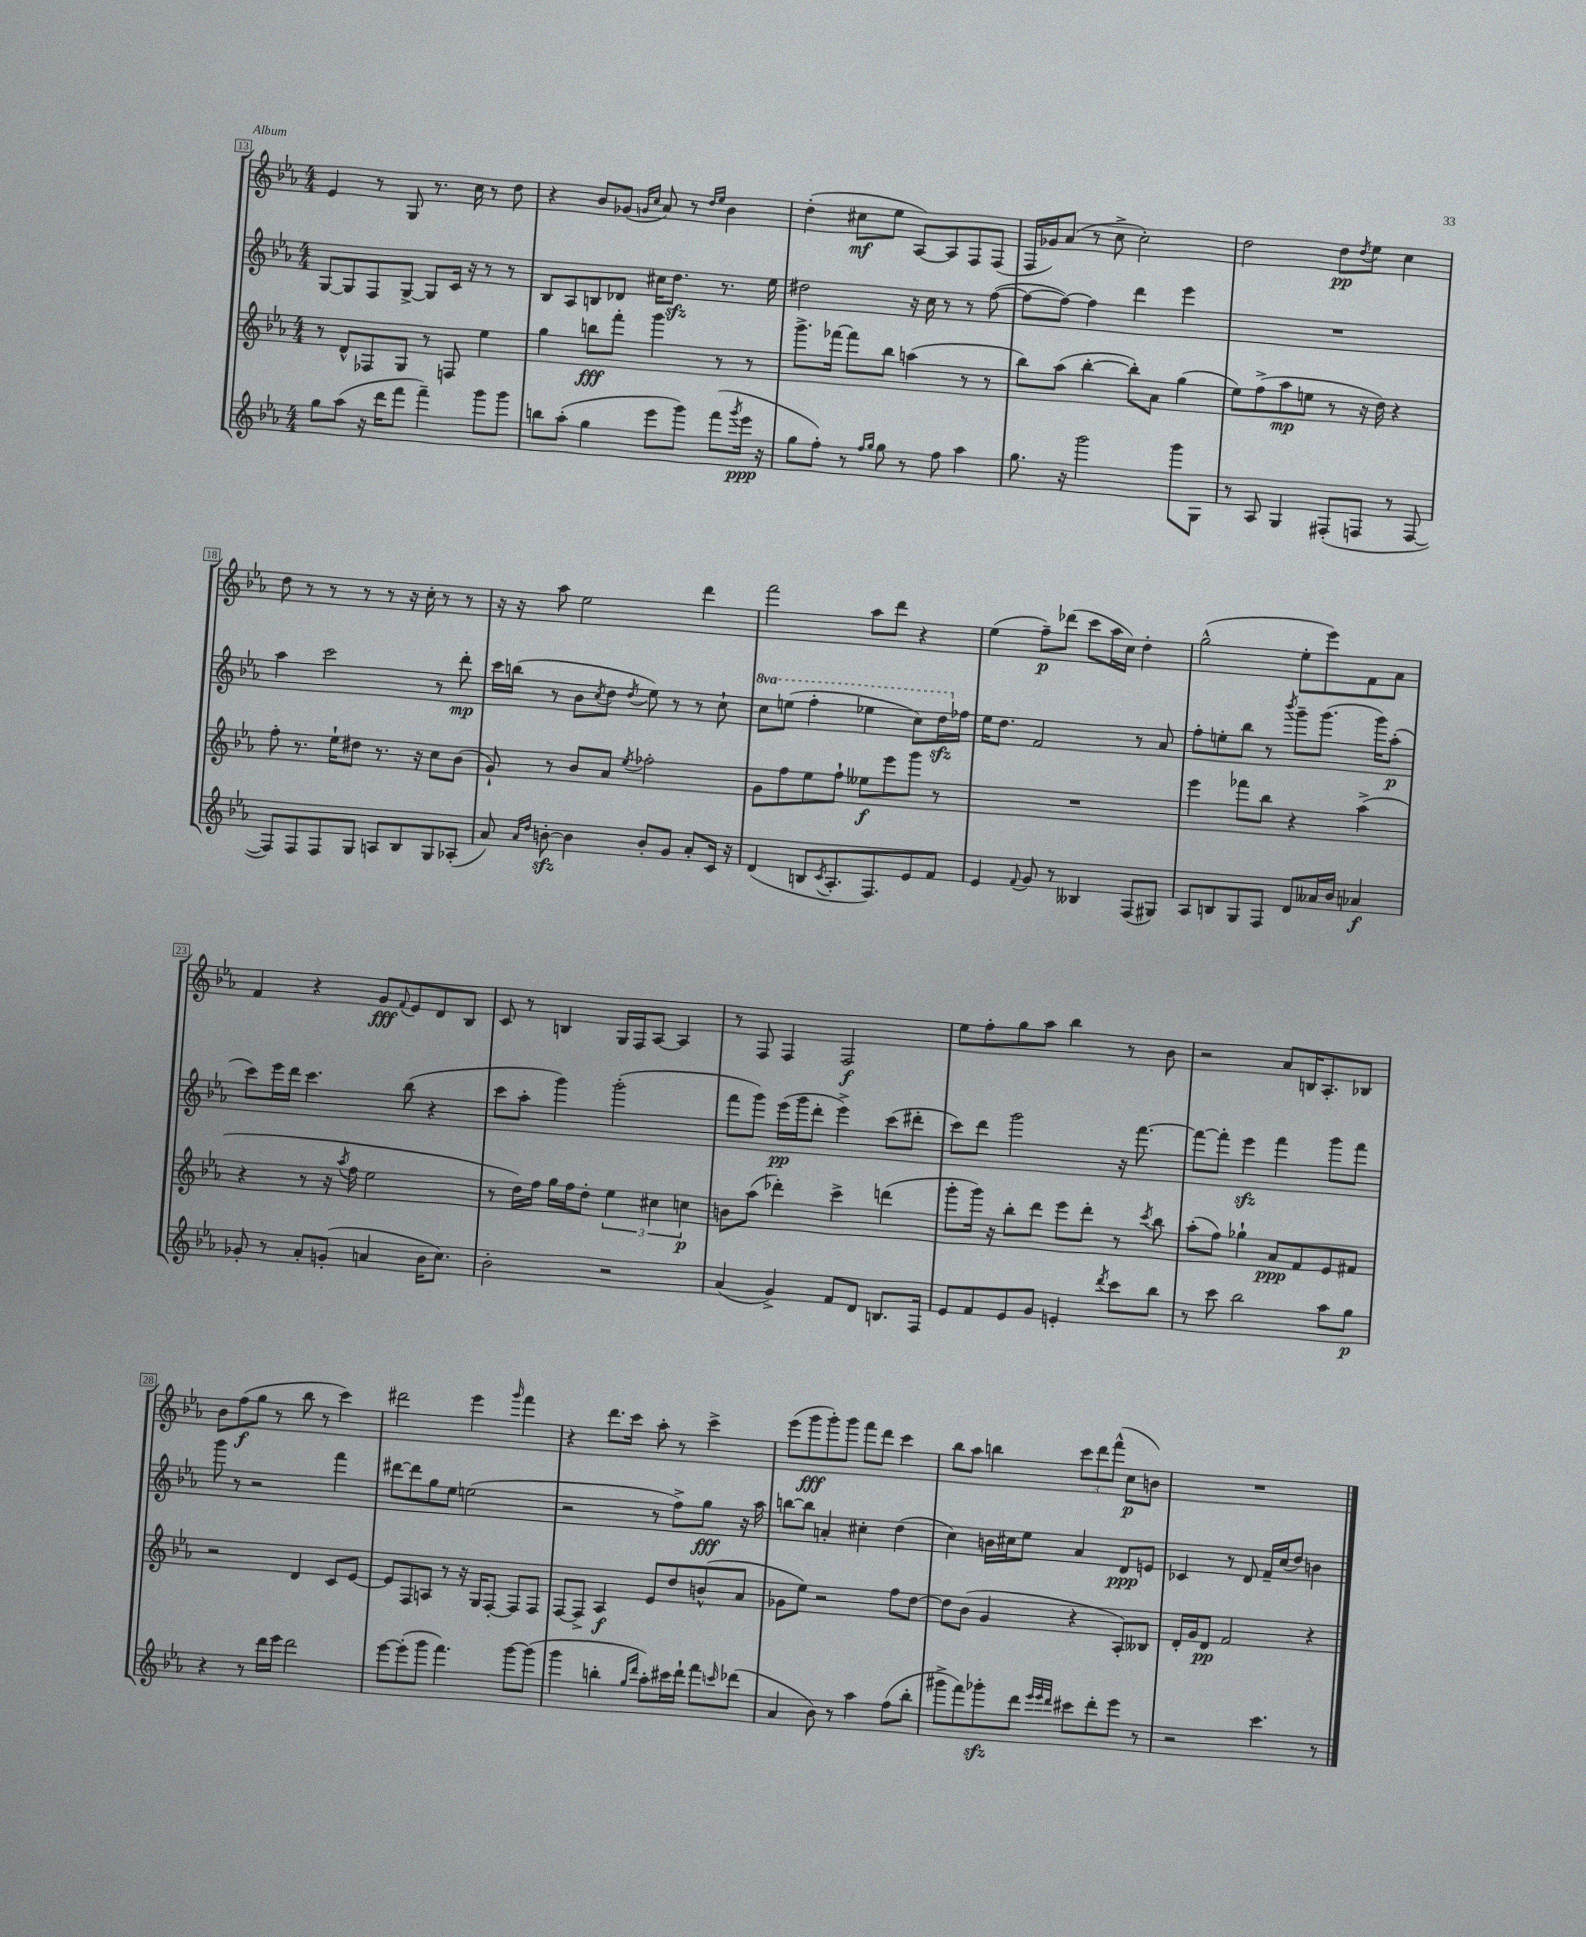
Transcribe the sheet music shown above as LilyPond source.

<<
\new StaffGroup <<
\new Staff = "s0" {
    \clef treble \key ees \major \numericTimeSignature \time 4/4
    ees'4 r8 g8 r8. c''16 r8 d''8 |
    r4 bes'8 ges'8( \grace { g'16 c''16 } aes'8) r8 \grace { d''16 ees''16 } bes'4 |
    d''4-.( cis''8\mf ees''8 aes8~) aes8 f8 f8( |
    f16 ges'16) aes'8( r8 c''8-> c''2-.) |
    d''2 d''8\pp \acciaccatura { d''8 } ees''8 c''4 |
    d''8 r8 r8 r8 r8 r16 c''16-. r8 r8 |
    r16 r16 aes''8 ees''2 d'''4 |
    f'''2 aes''8 d'''8 r4 |
    ees''4( f''8--\p) des'''8( c'''8 aes''16 c''16) d''4-. |
    g''2-^( ees''8-. ees'''8) f'8 aes'8 |
    f'4 r4 g'8\fff \appoggiatura { f'8 } ees'8 d'8 bes8 |
    c'8 r8 b4 g16 f16 aes8~ aes4 |
    r8 f8 f4 f2\f |
    ees''8 f''8-. g''8 aes''8 bes''4 r8 bes'8 |
    r2 aes'8 b16 aes8.-. bes8 |
    bes'8 f''8\f( g''8 r8 bes''8 r8 c'''4) |
    dis'''2 ees'''4 \grace { g'''16 } f'''4 |
    r4 d'''8. c'''16 aes''8-. r8 c'''4-> |
    ees'''8( g'''8\fff g'''8-.) g'''8 f'''8 d'''8 c'''4 |
    bes''8 aes''8 b''4 \tuplet 3/2 { c'''8 d'''8 f'''8-^( } c''8\p b'8) |
    R1 \bar "|." |
}
\new Staff = "s1" {
    \clef treble \key ees \major \numericTimeSignature \time 4/4 \set Staff.ottavationMarkups = #ottavation-simple-ordinals
    g8~ g8 f8 g8~-> g8 c'16 r16 r8 r8 |
    bes8 aes8 b8 des'8 cis''16 d''8.\sfz r8. ees''16 |
    dis''2 r16 c''16 r8 r8 f''8~( |
    f''8~ f''8~) f''4 d'''4 ees'''4 |
    R1 |
    aes''4 c'''2 r8 d'''8-.\mp |
    c'''16 b''16( r8 bes'8 \acciaccatura { c''8 } d''8 \acciaccatura { d''8 } ees''8) r8 r8 c''8-! |
    \ottava #1 c'''8 e'''8( f'''4-. ees'''4 c'''8) d'''16\sfz \ottava #0 fes''16 |
    ees''16 d''8. f'2 r8 aes'8 |
    f''8-. e''8-. bes''8 r8 \acciaccatura { bes'''8 } g'''8-- g'''8.( g'''16) aes''8-.\p( |
    c'''8) ees'''16 d'''16 c'''4. bes''8( r4 |
    c'''8 aes''8-. g'''4) g'''2-.( |
    f'''8 g'''8) ees'''16\pp( g'''16 d'''8-. ees'''4->) c'''8( dis'''8-. |
    c'''8) d'''8 g'''2 r16 f'''8.~ |
    f'''8~ f'''8-. ees'''4\sfz f'''4 g'''8 f'''8 |
    g'''8 r8 r2 f'''4 |
    dis'''8~ dis'''8 g''8 ees''8 e''2( |
    r2 r8 f''8->) g''8\fff r16 aes''16 |
    b''8~ b''8 a'4-. cis''4-. d''4( |
    c''4) b'16 cis''16 ees''8 aes'4 d'8\ppp e'8 |
    ces'4 r8 d'8 f'16-- c''16( d''8) b'4 \bar "|." |
}
\new Staff = "s2" {
    \clef treble \key ees \major \numericTimeSignature \time 4/4
    r8 d'8-^ fes8 g8 r8 f8 ees''4 |
    g''4 b''8\fff f'''8-. g'''4 r8 r8 |
    g'''8.-> fes'''16~ fes'''8 bes''8 a''4( r8 r8 |
    bes''8) aes''8( bes''4~-. bes''8-.) aes'8 g''4( |
    ees''8) f''8->( aes''8\mp e''8 r8 r16 d''16) r4 |
    f''8-. r8. ees''16-! dis''8 r8. r16 c''8 bes'8( |
    g'8-!) r8 bes'8 aes'8 \acciaccatura { ees''8 } fes''2-. |
    g'8 f''8 ees''8 f''8-! eeses''8\f ees'''8 g'''8 r8 |
    R1 |
    ees'''4 fes'''8 bes''8 r4 aes''4->( |
    r4 r8 r16 \acciaccatura { aes''8 } f''16 ees''2 |
    r8 d''16) f''16 g''16 f''16 d''8-. \tuplet 3/2 { ees''4 cis''4 c''4\p } |
    b'8 aes''8( des'''4-.) c'''4-> d'''4( |
    g'''8-. g'''16) r16 bes''8-. d'''8 ees'''8 d'''8-. r8 \acciaccatura { c'''8 } bes''8 |
    aes''8-.( f''8) ges''4-! aes'8\ppp f'8 ees'8 fis'8 |
    r2 d'4 c'8 ees'8~ |
    ees'8 f8 a8 r8 r16 g16 f8~-. f8 f8 |
    f8~ f8-> aes4\f ees'8 d''8 b'8-^( aes'8 |
    ges'8 ees''8) r2 f''8 d''8~ |
    d''8 bes'8( g'4 r4 aes8-.) beses8 |
    d'16-. g'16 d'8\pp f'2 r4 \bar "|." |
}
\new Staff = "s3" {
    \clef treble \key ees \major \numericTimeSignature \time 4/4
    g''8 aes''8( r16 d'''16 f'''8 f'''4--) g'''8 g'''8 |
    b''8 aes''8-.( g''4 ees'''8 g'''8) f'''8( \acciaccatura { g'''8 } ees'''16\ppp r16 |
    g''8 f''8-.) r8 \grace { f''16 g''16 } g''8 r8 f''8 aes''4 |
    g''8. r16 g'''2 g'''8 g8 |
    r8 aes8 g4 fis8-.( f8 r8 f8~ |
    f8) f8 f8 g8 a8 bes8 g8 aes8-.( |
    aes'8) \grace { aes'16 d''16 } b'8~-.\sfz b'4 b'8-. g'8 aes'8-. c'16 r16 |
    d'4( b8 \acciaccatura { c'8 } aes8.-. f8.) ees'8 f'8 |
    ees'4 \appoggiatura { f'8 } g'8 r8 beses4 f8( gis8) |
    aes8 b8 g8 f8 d'8 aeses'16 bes'16 aes'4\f |
    ges'8-. r8 aes'8-. g'8-.( a'4 bes'16 c''8.) |
    bes'2-. r2 |
    aes'4( g'4->) f'8 d'8 b8. f16 |
    ees'8 f'8 ees'8 g'8 e'4-. \acciaccatura { d'''8 } c'''8 bes''8 |
    r8 c'''8 bes''2 aes''8 g''8\p |
    r4 r8 d'''16 ees'''16 d'''2 |
    ees'''8~ ees'''8-.( g'''8 f'''4.) g'''8~ g'''8( |
    g'''4 b''4-. \grace { g''16 d'''16 } aes''8-.) cis'''16 d'''16-! f'''8 \grace { c'''16 } des'''8( |
    aes'4 bes'8) r8 aes''4 f''8( bes''8-. |
    gis'''8-> f'''8) ges'''8-.\sfz d'''8 \grace { ees'''32 ees'''32 d'''32 } cis'''8 d'''8-. ees'''8 r8 |
    r2 c'''4. r8 \bar "|." |
}
>>
>>
\layout { \context { \Score currentBarNumber = #13 \override BarNumber.stencil = #(make-stencil-boxer 0.1 0.3 ly:text-interface::print) } }
